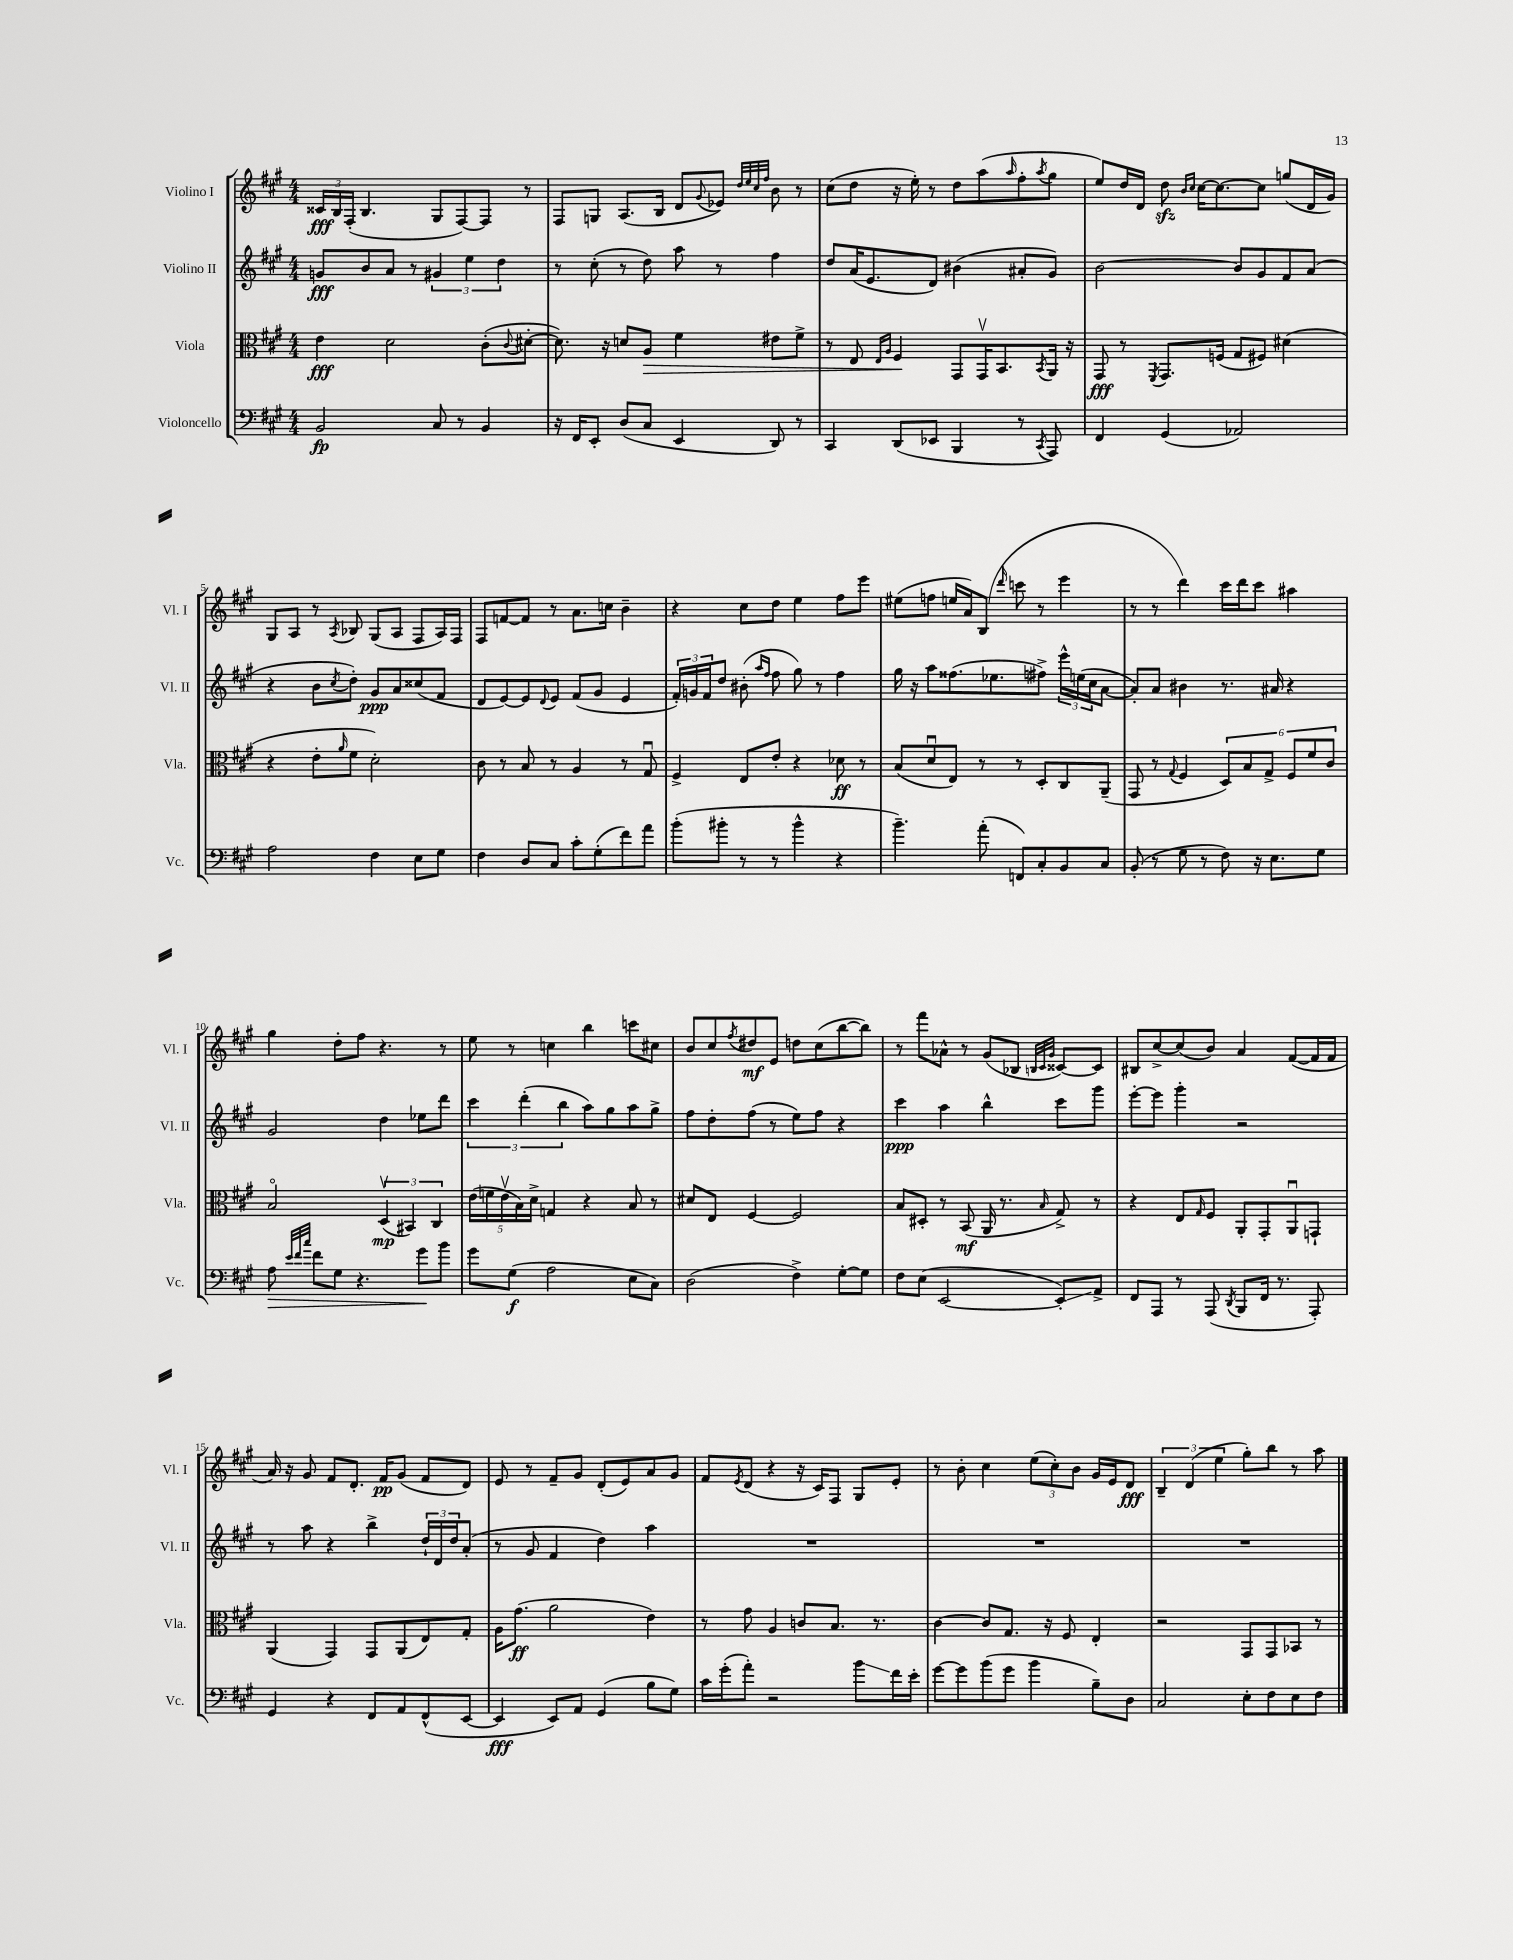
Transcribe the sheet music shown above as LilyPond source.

<<
\new StaffGroup <<
\new Staff = "s0" \with { instrumentName = "Violino I" shortInstrumentName = "Vl. I" } {
    \clef treble \key a \major \numericTimeSignature \time 4/4
    \tuplet 3/2 { cisis'16\fff b16 fis16-.( } b4. gis8 fis8~) fis8 r8 |
    fis8 g8 a8.( b16 d'8 \appoggiatura { gis'8 } ees'8) \grace { d''32 e''32 cis''32 fis''32 } b'8 r8 |
    cis''8( d''8 r16 e''16-.) r8 d''8 a''8( \grace { a''16 } fis''8-. \acciaccatura { a''8 } gis''8 |
    e''8) d''16 d'16 d''8\sfz \grace { b'16 cis''16 } cis''16~ cis''8.~ cis''8 g''8( d'16 gis'16) |
    gis8 a8 r8 \acciaccatura { a8 } bes8 gis8( a8 fis8 a16) fis16 |
    fis8 f'8~ f'8 r8 a'8. c''16 b'4-- |
    r4 cis''8 d''8 e''4 fis''8 e'''8 |
    eis''8( f''8 e''16 a'16) b8( \grace { d'''16 } c'''8 r8 e'''4 |
    r8 r8 d'''4) cis'''16 d'''16 cis'''8 ais''4 |
    gis''4 d''8-. fis''8 r4. r8 |
    e''8 r8 c''4 b''4 c'''8 cis''8 |
    b'8 cis''8 \acciaccatura { fis''8 } dis''8\mf e'8 d''8 cis''8( b''8~ b''8) |
    r8 fis'''8 aes'8-^ r8 gis'8( bes8 \grace { b32 cis'32 gis'32 } cisis'8~) cisis'8 |
    bis8 cis''8~-> cis''8( b'8) a'4 fis'8~( fis'16 fis'16 |
    a'16) r16 gis'8 fis'8 d'8.-. fis'16\pp gis'8( fis'8 d'8) |
    e'8 r8 fis'8-- gis'8 d'8-.( e'8) a'8 gis'8 |
    fis'8 \acciaccatura { e'8 } d'8( r4 r16 cis'16) fis8 gis8 e'8-. |
    r8 b'8-. cis''4 \tuplet 3/2 { e''8( cis''8-.) b'8 } gis'16 e'16 d'8\fff |
    \tuplet 3/2 { b4-- d'4( e''4 } gis''8-.) b''8 r8 a''8 \bar "|." |
}
\new Staff = "s1" \with { instrumentName = "Violino II" shortInstrumentName = "Vl. II" } {
    \clef treble \key a \major \numericTimeSignature \time 4/4
    g'8\fff b'8 a'8 r8 \tuplet 3/2 { gis'4 e''4 d''4 } |
    r8 cis''8-.( r8 d''8) a''8 r8 fis''4 |
    d''8 a'16( e'8. d'8) bis'4( ais'8-. gis'8) |
    b'2~ b'8 gis'8 fis'8 a'8( |
    r4 b'8 \acciaccatura { cis''8 } d''8-.) gis'8\ppp a'8 cisis''8( fis'8 |
    d'8 e'8~) e'8 \appoggiatura { d'8 } e'8 fis'8( gis'8 e'4 |
    \tuplet 3/2 { fis'16-.) g'16 fis'16 } d''8 bis'8-.( \grace { a''16 fis''16 } fis''8 gis''8) r8 fis''4 |
    gis''16 r16 a''8 fisis''8.( ees''8. fis''8->) \tuplet 3/2 { e'''16-^ e''16( cis''16 } a'8~ |
    a'8-.) a'8 bis'4 r8. ais'16 r4 |
    gis'2 d''4 ees''8 d'''8 |
    \tuplet 3/2 { cis'''4 d'''4-.( b''4 } a''8) gis''8 a''8 gis''8-> |
    fis''8 d''8-. fis''8( r8 e''8) fis''8 r4 |
    cis'''4\ppp a''4 b''4-^ cis'''8 gis'''8 |
    e'''8~-. e'''8 gis'''4-. r2 |
    r8 a''8 r4 b''4-> \tuplet 3/2 { d''16-! d'16 d''16 } a'8-.( |
    r8 gis'8 fis'4 d''4) a''4 |
    R1 |
    R1 |
    R1 \bar "|." |
}
\new Staff = "s2" \with { instrumentName = "Viola" shortInstrumentName = "Vla." } {
    \clef alto \key a \major \numericTimeSignature \time 4/4
    e'4\fff d'2 cis'8-.( \appoggiatura { cis'8 } dis'8~-. |
    dis'8.) r16 d'8 a8\> fis'4 eis'8 fis'8-> |
    r8 e8 \grace { e16 a16 } fis4\! gis,8 gis,16\upbow b,8. \acciaccatura { b,8 } a,16 r16 |
    gis,8\fff r8 \acciaccatura { fis,8 } gis,8. f16( gis8 fis8) dis'4( |
    r4 e'8-. \grace { a'16 } fis'8 d'2-.) |
    cis'8 r8 b8 r8 a4 r8 gis8\downbow |
    fis4-> e8 e'8-. r4 des'8\ff r8 |
    b8( d'8\downbow e8) r8 r8 d8-. cis8 a,8--( |
    gis,8 r8 \appoggiatura { gis8 } fis4 \tuplet 6/4 { d8) b8 gis8-> fis8 fis'8 cis'8 } |
    b2\flageolet \tuplet 3/2 { d4\upbow\mp( bis,4) cis4 } |
    \tuplet 5/4 { e'16( f'16 e'16\upbow b16) d'16-> } g4 r4 b8 r8 |
    dis'8 e8 fis4~ fis2 |
    b8 dis8-. r8 b,8\mf( a,16 r8. \grace { b16 } gis8->) r8 |
    r4 e8 \grace { gis16 } fis8 a,8-. gis,8-. a,8\downbow g,8-! |
    a,4( gis,4) gis,8 a,8( e8) gis8-. |
    a16 gis'8.\ff( a'2 e'4) |
    r8 gis'8 a4 c'8 b8. r8. |
    cis'4~ cis'8 gis8. r16 fis8 e4-. |
    r2 gis,8 gis,8 bes,8 r8 \bar "|." |
}
\new Staff = "s3" \with { instrumentName = "Violoncello" shortInstrumentName = "Vc." } {
    \clef bass \key a \major \numericTimeSignature \time 4/4
    b,2\fp cis8 r8 b,4 |
    r16 fis,16 e,8-. d8( cis8 e,4 d,8) r8 |
    cis,4 d,8( ees,8 b,,4 r8 \acciaccatura { cis,8 } a,,8) |
    fis,4 gis,4( aes,2) |
    a2 fis4 e8 gis8 |
    fis4 d8 cis8 cis'8-. gis8-.( fis'8) a'8 |
    b'8-.( bis'8-. r8 r8 bis'4-^ r4 |
    b'4.--) a'8-.( f,8) cis8-. b,8 cis8 |
    b,8-.( r8 gis8 r8 fis8) r16 e8. gis8 |
    a8\> \grace { e'32 fis'32 cis''32 } fis'8 gis8 r4. gis'8\! b'8 |
    gis'8 gis8\f( a2 e8 cis8) |
    d2( fis4->) gis8~-. gis8 |
    fis8 e8( e,2~ e,8-.\glissando) a,8-> |
    fis,8 a,,8 r8 a,,8( \acciaccatura { d,8 } b,,8 fis,16 r8. a,,8-.) |
    gis,4 r4 fis,8 a,8 fis,8-^( e,8~ |
    e,4\fff e,8) a,8 gis,4( b8 gis8) |
    cis'16 gis'16-.( a'8-.) r2 b'8\glissando fis'16 e'16-. |
    gis'8~ gis'8 b'8( gis'8 b'4 b8--) d8 |
    cis2 e8-. fis8 e8 fis8 \bar "|." |
}
>>
>>
